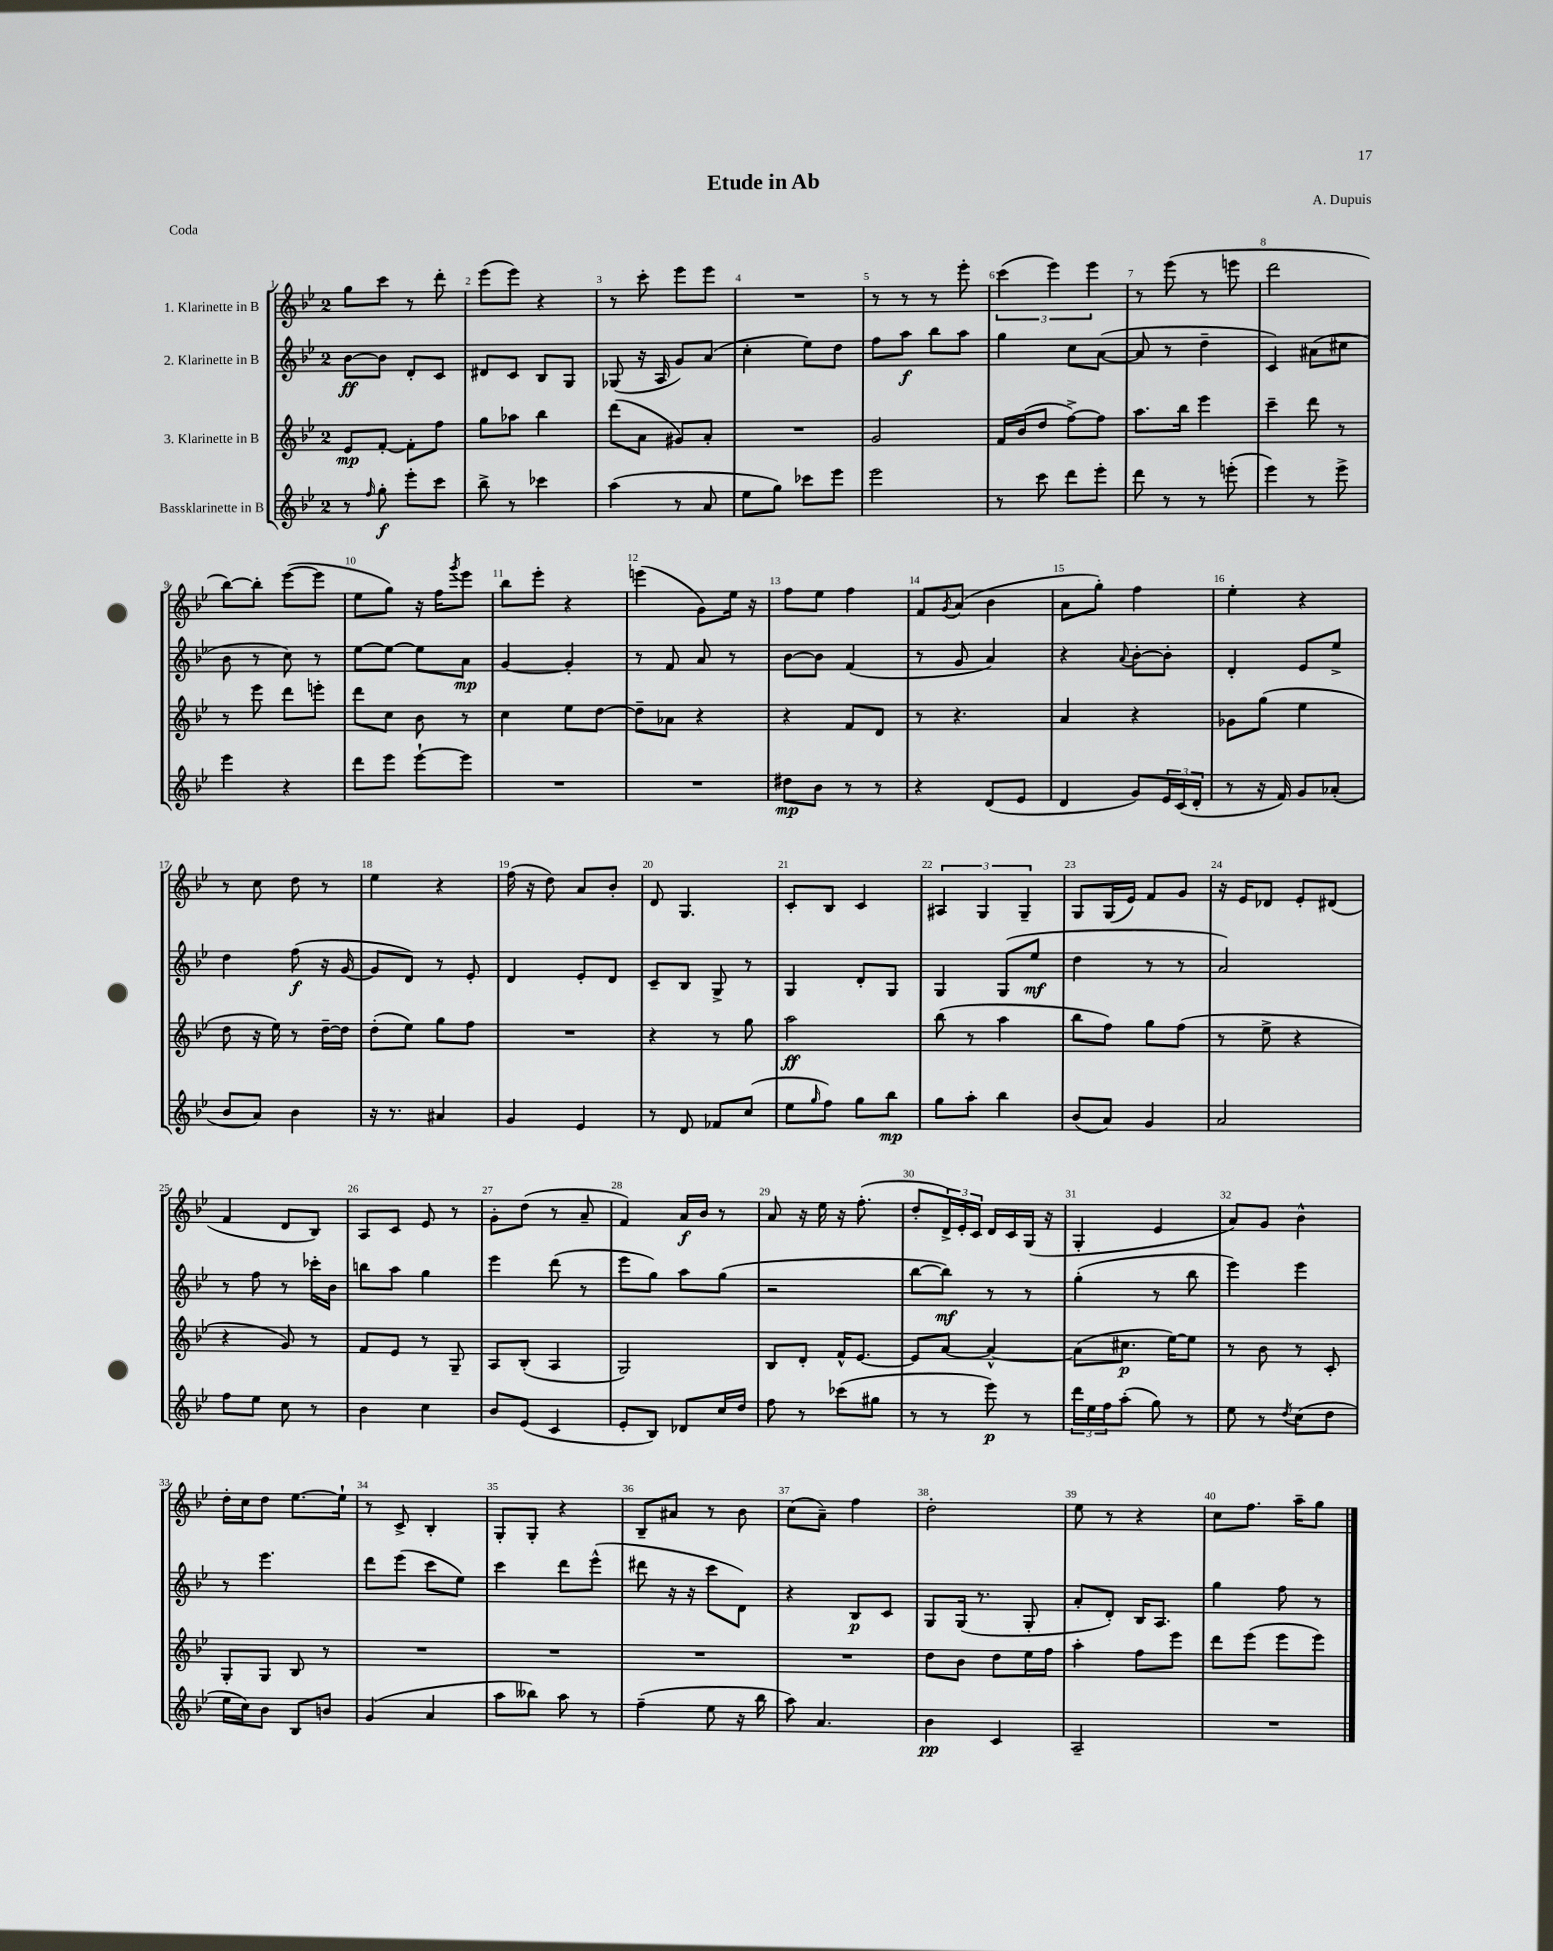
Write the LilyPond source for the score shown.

\header { title = "Etude in Ab" composer = "A. Dupuis" piece = "Coda" }
<<
\new StaffGroup <<
\new Staff = "s0" \with { instrumentName = "1. Klarinette in B" } {
    \clef treble \key bes \major \once \override Staff.TimeSignature.style = #'single-digit \time 2/4
    g''8 c'''8 r8 d'''8-. |
    ees'''8( ees'''8) r4 |
    r8 c'''8-. ees'''8 ees'''8 |
    R2 |
    r8 r8 r8 ees'''8-. |
    \tuplet 3/2 { c'''4( ees'''4) ees'''4 } |
    r8 ees'''8( r8 e'''8 |
    d'''2 |
    bes''8~) bes''8-. ees'''8~( ees'''8 |
    ees''8 g''8) r16 f''16 \acciaccatura { g'''8 } ees'''8 |
    bes''8 ees'''8-. r4 |
    e'''4( g'8) ees''16 r16 |
    f''8 ees''8 f''4 |
    f'8 \acciaccatura { g'8 } a'8( bes'4 |
    a'8 g''8-.) f''4 |
    ees''4-. r4 |
    r8 c''8 d''8 r8 |
    ees''4 r4 |
    f''16( r16 d''8) a'8 bes'8-. |
    d'8 g4. |
    c'8-. bes8 c'4 |
    \tuplet 3/2 { ais4 g4 g4-- } |
    g8 g16( ees'16) f'8 g'8 |
    r16 ees'16 des'8 ees'8-. dis'8( |
    f'4 d'8 bes8) |
    a8 c'8 ees'8 r8 |
    g'8-. d''8( r8 a'8-- |
    f'4) a'16\f bes'16 r8 |
    a'8 r16 ees''16 r16 f''8.-.( |
    d''8-. \tuplet 3/2 { d'16->) ees'16-. c'16 } d'16 c'16 g16( r16 |
    g4-. ees'4 |
    a'8) g'8 bes'4-^ |
    d''16-. c''16 d''8 ees''8.~ ees''16-! |
    r8 c'8-> bes4-. |
    g8-. g8-. r4 |
    bes8-- ais'8 r8 bes'8 |
    c''8( a'8--) f''4 |
    d''2-. |
    ees''8 r8 r4 |
    c''8 f''8. a''16-- g''8 \bar "|." |
}
\new Staff = "s1" \with { instrumentName = "2. Klarinette in B" } {
    \clef treble \key bes \major \once \override Staff.TimeSignature.style = #'single-digit \time 2/4
    bes'8~\ff bes'8 d'8-. c'8 |
    dis'8 c'8 bes8 g8 |
    ges8( r16 a16 g'8) a'8( |
    c''4-. ees''8) d''8 |
    f''8 a''8\f bes''8 a''8 |
    g''4 c''8 a'8~( |
    a'8 r8 d''4-- |
    c'4) ais'8( cis''8 |
    bes'8 r8 c''8) r8 |
    ees''8~ ees''8~ ees''8 a'8\mp |
    g'4~ g'4-. |
    r8 f'8 a'8 r8 |
    bes'8~ bes'8 f'4( |
    r8 g'8 a'4) |
    r4 \appoggiatura { a'8 } bes'8~-. bes'8-. |
    d'4-. ees'8 ees''8-> |
    d''4 f''8\f( r16 g'16~ |
    g'8 d'8) r8 ees'8-. |
    d'4 ees'8-. d'8 |
    c'8-- bes8 g8-> r8 |
    g4 d'8-. g8 |
    g4 g8( ees''8\mf |
    d''4 r8 r8 |
    a'2) |
    r8 f''8 r8 ces'''16-. bes'16 |
    b''8 a''8 g''4 |
    ees'''4 d'''8( r8 |
    ees'''8 g''8) a''8 g''8( |
    r2 |
    bes''8~ bes''8\mf) r8 r8 |
    g''4-.( r8 bes''8 |
    ees'''4) ees'''4 |
    r8 ees'''4. |
    d'''8 ees'''8( c'''8 ees''8) |
    c'''4 d'''8 ees'''8-^( |
    dis'''8 r16 r16 c'''8 d'8) |
    r4 bes8\p c'8 |
    g8 g16( r8. g8-. |
    a'8-. d'8-.) bes16 a8. |
    g''4 f''8 r8 \bar "|." |
}
\new Staff = "s2" \with { instrumentName = "3. Klarinette in B" } {
    \clef treble \key bes \major \once \override Staff.TimeSignature.style = #'single-digit \time 2/4
    ees'8\mp f'8~-. f'8-. f''8 |
    g''8 aes''8 bes''4 |
    d'''8( a'8 gis'8) a'8-. |
    R2 |
    g'2 |
    f'16 bes'16( d''8 f''8~->) f''8 |
    a''8. bes''16 ees'''4 |
    c'''4-- d'''8 r8 |
    r8 ees'''8 d'''8 e'''8-. |
    d'''8 c''8 bes'8 r8 |
    c''4 ees''8 d''8~ |
    d''8-- aes'8 r4 |
    r4 f'8 d'8 |
    r8 r4. |
    a'4 r4 |
    ges'8 g''8( ees''4 |
    d''8 r16 ees''16) r8 d''16~-- d''16 |
    d''8-.( ees''8) g''8 f''8 |
    R2 |
    r4 r8 g''8 |
    a''2\ff |
    bes''8( r8 a''4 |
    bes''8 f''8) g''8 f''8( |
    r8 ees''8-> r4 |
    r4 g'8) r8 |
    f'8 ees'8 r8 g8-- |
    a8 bes8-.( a4 |
    g2) |
    bes8 d'8-. f'16-^ ees'8.~ |
    ees'8 a'8~ a'4~-^ |
    a'8( cis''8.\p ees''16~) ees''8 |
    r8 bes'8 r8 c'8-. |
    g8-. g8 bes8 r8 |
    R2 |
    R2 |
    R2 |
    R2 |
    d''8 bes'8 d''8 ees''16 f''16 |
    a''4-. f''8 ees'''8 |
    d'''8 ees'''8( ees'''8 ees'''8) \bar "|." |
}
\new Staff = "s3" \with { instrumentName = "Bassklarinette in B" } {
    \clef treble \key bes \major \once \override Staff.TimeSignature.style = #'single-digit \time 2/4
    r8 \grace { f''16 } g''8-.\f ees'''8-. c'''8 |
    bes''8-> r8 ces'''4 |
    a''4( r8 a'8 |
    ees''8 g''8) ces'''8 ees'''8 |
    ees'''2 |
    r8 c'''8 d'''8 ees'''8-. |
    d'''8 r8 r8 e'''8-.( |
    ees'''4) r8 ees'''8-> |
    ees'''4 r4 |
    d'''8 ees'''8 ees'''8~-! ees'''8 |
    R2 |
    R2 |
    dis''8\mp bes'8 r8 r8 |
    r4 d'8( ees'8 |
    d'4 g'8) \tuplet 3/2 { ees'16 c'16( d'16-. } |
    r8 r16 f'16) g'8 aes'8-.( |
    bes'8 a'8) bes'4 |
    r16 r8. ais'4 |
    g'4 ees'4 |
    r8 d'8 fes'8 c''8( |
    ees''8 \grace { g''16 } f''8) g''8 bes''8\mp |
    g''8 a''8-. bes''4 |
    bes'8( a'8) g'4 |
    a'2 |
    f''8 ees''8 c''8 r8 |
    bes'4 c''4 |
    bes'8 ees'8( c'4 |
    ees'8-. bes8) des'8 c''16 d''16 |
    f''8 r8 ces'''8( gis''8 |
    r8 r8 ees'''8\p) r8 |
    \tuplet 3/2 { d'''16 ees''16 f''16 } a''8-.( g''8) r8 |
    ees''8 r8 \acciaccatura { d''8 } c''8( d''8 |
    ees''16 c''16) bes'8 bes8 b'8 |
    g'4( a'4 |
    a''8 beses''8) a''8 r8 |
    f''4--( ees''8 r16 bes''16 |
    a''8) a'4. |
    bes'4\pp c'4 |
    a2-- |
    R2 \bar "|." |
}
>>
>>
\layout { \context { \Score \override BarNumber.break-visibility = ##(#f #t #t) barNumberVisibility = #all-bar-numbers-visible } }
